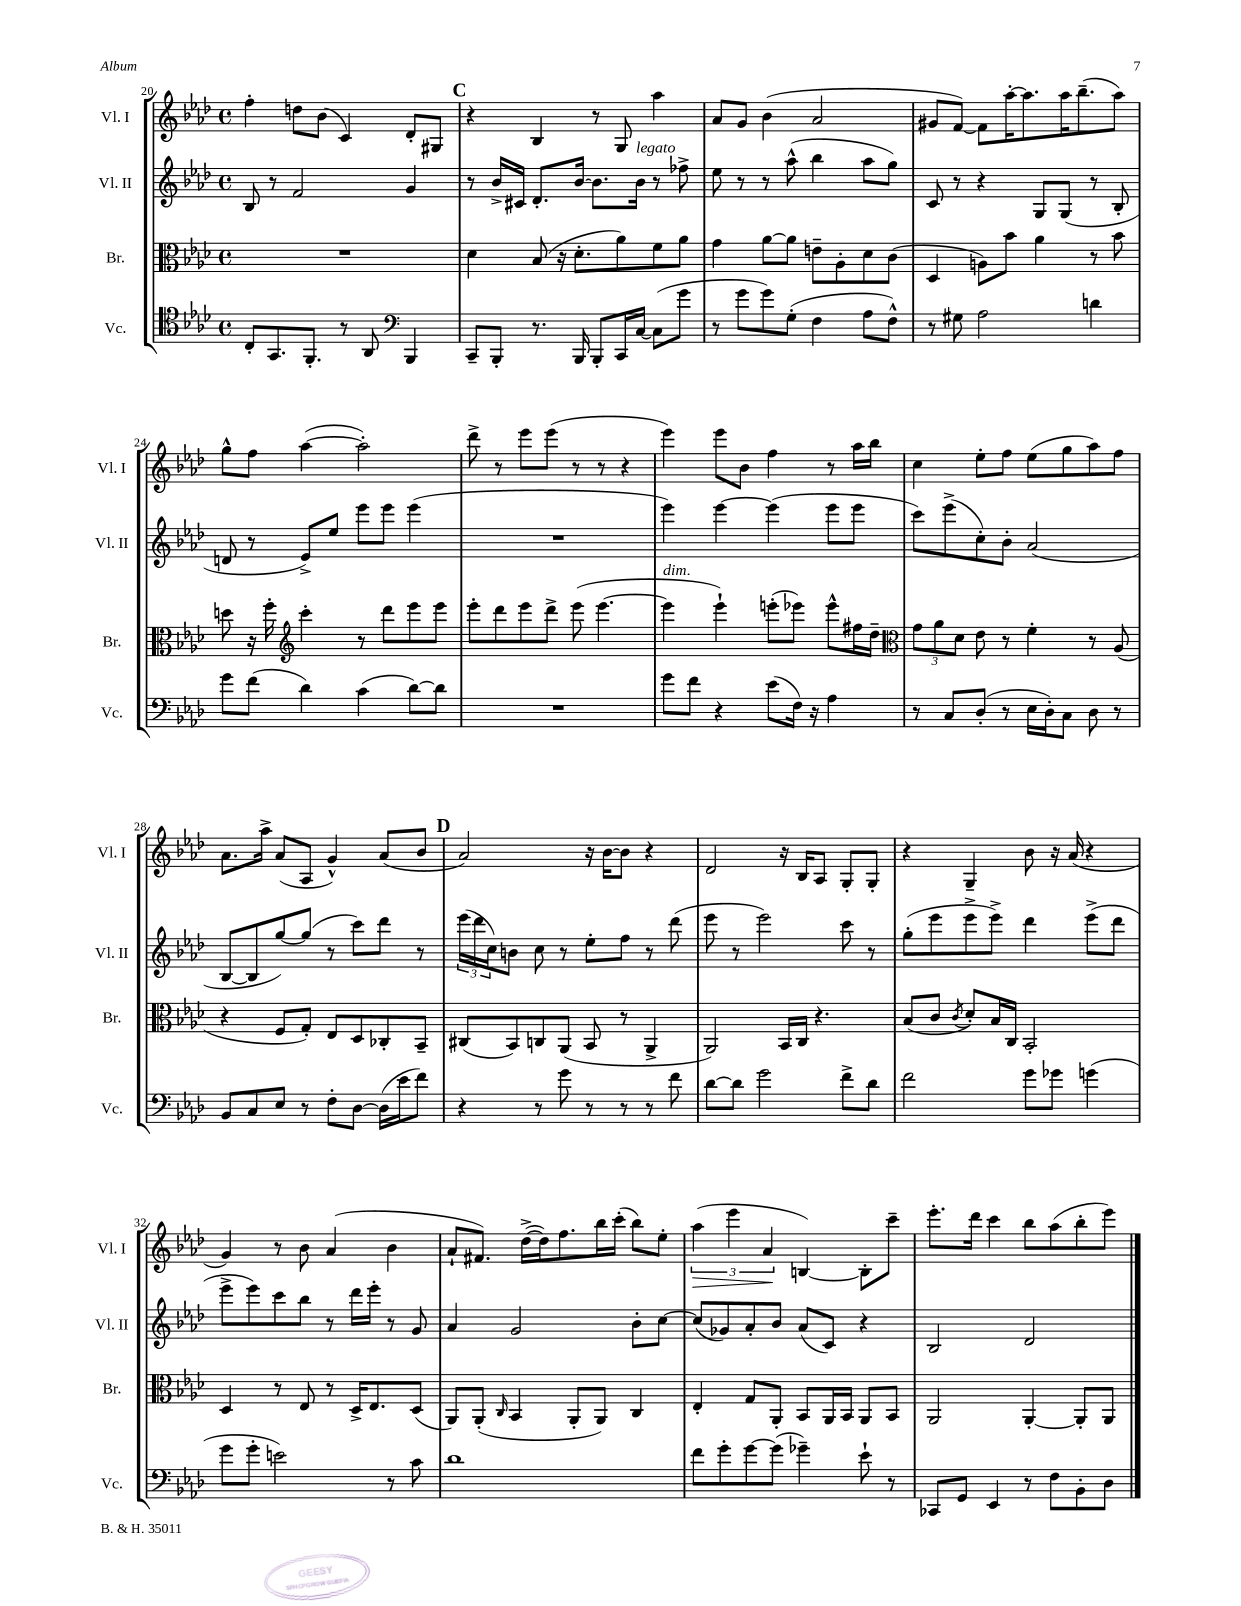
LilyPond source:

<<
\new StaffGroup <<
\new Staff = "s0" \with { instrumentName = "Vl. I" shortInstrumentName = "Vl. I" } {
    \clef treble \key aes \major \defaultTimeSignature \time 4/4
    f''4-. d''8 bes'8( c'4) des'8-. gis8 |
    \mark \markup { \bold "C" } r4 bes4 r8 g8 aes''4 |
    aes'8 g'8 bes'4( aes'2 |
    gis'8 f'8~) f'8 aes''16~-. aes''8. aes''16 bes''8.--( aes''8) |
    g''8-^ f''8 aes''4~( aes''2-.) |
    des'''8-> r8 ees'''8 ees'''8( r8 r8 r4 |
    ees'''4) ees'''8 bes'8 f''4 r8 aes''16 bes''16 |
    c''4 ees''8-. f''8 ees''8( g''8 aes''8) f''8 |
    aes'8. aes''16-> aes'8( aes8 g'4-^) aes'8( bes'8 |
    \mark \markup { \bold "D" } aes'2) r16 bes'16~ bes'8 r4 |
    des'2 r16 bes16 aes8 g8-. g8-. |
    r4 g4-- bes'8 r16 aes'16( r4 |
    g'4) r8 bes'8 aes'4( bes'4 |
    aes'8-! fis'8.) des''16~->( des''16) f''8. bes''16 c'''16-.( bes''8) ees''8-. |
    \tuplet 3/2 { aes''4\>( ees'''4 aes'4\! } b4~) b8-. c'''8-- |
    ees'''8.-. des'''16 c'''4 bes''8 aes''8( bes''8-. ees'''8) \bar "|." |
}
\new Staff = "s1" \with { instrumentName = "Vl. II" shortInstrumentName = "Vl. II" } {
    \clef treble \key aes \major \defaultTimeSignature \time 4/4
    bes8 r8 f'2 g'4 |
    \mark \markup { \bold "C" } r8 bes'16-> cis'16 des'8.-. bes'16~ bes'8. bes'16^\markup { \italic "legato" } r8 fes''8-> |
    ees''8 r8 r8 aes''8-^( bes''4 aes''8 g''8) |
    c'8 r8 r4 g8 g8( r8 bes8-. |
    d'8 r8 ees'8->) ees''8 ees'''8 ees'''8 ees'''4( |
    R1 |
    ees'''4) ees'''4~ ees'''4( ees'''8 ees'''8 |
    c'''8) ees'''8->( c''8-.) bes'8-. aes'2( |
    bes8~ bes8 g''8~) g''8( r8 c'''8) des'''8 r8 |
    \mark \markup { \bold "D" } \tuplet 3/2 { ees'''16( des'''16 c''16) } b'8 c''8 r8 ees''8-. f''8 r8 des'''8( |
    ees'''8 r8 ees'''2) c'''8 r8 |
    g''8-.( ees'''8 ees'''8-> ees'''8->) des'''4 ees'''8->( des'''8 |
    ees'''8-> ees'''8) c'''8 bes''8 r8 des'''16 ees'''16-. r8 g'8 |
    aes'4 g'2 bes'8-. c''8~ |
    c''8( ges'8) aes'8-. bes'8 aes'8( c'8) r4 |
    bes2 des'2 \bar "|." |
}
\new Staff = "s2" \with { instrumentName = "Br." shortInstrumentName = "Br." } {
    \clef alto \key aes \major \defaultTimeSignature \time 4/4
    R1 |
    \mark \markup { \bold "C" } des'4 bes8( r16 des'8.-. aes'8) f'8 aes'8 |
    g'4 aes'8~ aes'8 e'8-- aes8-. des'8 c'8( |
    des4 a8) bes'8 aes'4 r8 bes'8 |
    d''8 r16 f''16-. \clef treble c'''4-. r8 des'''8 ees'''8 ees'''8 |
    ees'''8-. des'''8 ees'''8 des'''8-> ees'''8( ees'''4.~ |
    ees'''4^\markup { \italic "dim." } ees'''4-!) e'''8-.( ees'''8) ees'''8-^ fis''16 des''16-- |
    \clef alto \tuplet 3/2 { g'8 aes'8 des'8 } ees'8 r8 f'4-. r8 aes8( |
    r4 f8 g8-.) ees8 des8 ces8-. bes,8-- |
    \mark \markup { \bold "D" } cis8( bes,8) c8 aes,8( bes,8 r8 aes,4-> |
    aes,2) bes,16 c16 r4. |
    bes8( c'8 \acciaccatura { c'8 } des'8-.) bes16 c16 bes,2-. |
    des4 r8 ees8 r8 des16-> ees8. des8( |
    aes,8) aes,8-.( \grace { c16 } bes,4 aes,8-. aes,8) c4 |
    ees4-. g8 aes,8-. bes,8 aes,16 bes,16 aes,8 bes,8 |
    aes,2 aes,4~-. aes,8-. aes,8 \bar "|." |
}
\new Staff = "s3" \with { instrumentName = "Vc." shortInstrumentName = "Vc." } {
    \clef tenor \key aes \major \defaultTimeSignature \time 4/4
    c8-. g,8. f,8.-. r8 aes,8 \clef bass bes,,4 |
    \mark \markup { \bold "C" } c,8-- bes,,8-. r8. bes,,16 bes,,8-. c,16 c16~ c8( g'8 |
    r8 g'8 g'8) g8-.( f4 aes8 f8-^) |
    r8 gis8 aes2 d'4 |
    g'8 f'8( des'4) c'4( des'8~) des'8 |
    R1 |
    g'8 f'8 r4 ees'8( f16) r16 aes4 |
    r8 c8 des8-.( r8 ees16 des16-.) c8 des8 r8 |
    bes,8 c8 ees8 r8 f8-. des8~ des16( ees'16 f'8) |
    \mark \markup { \bold "D" } r4 r8 g'8 r8 r8 r8 f'8 |
    des'8~ des'8 g'2 f'8-> des'8 |
    f'2 g'8 ges'8 g'4( |
    g'8 g'8-. e'2) r8 c'8 |
    des'1 |
    f'8 g'8-. g'8~ g'8( ges'4--) ees'8-! r8 |
    ces,8 g,8 ees,4 r8 f8 bes,8-. des8 \bar "|." |
}
>>
>>
\layout { \context { \Score currentBarNumber = #20 } }
